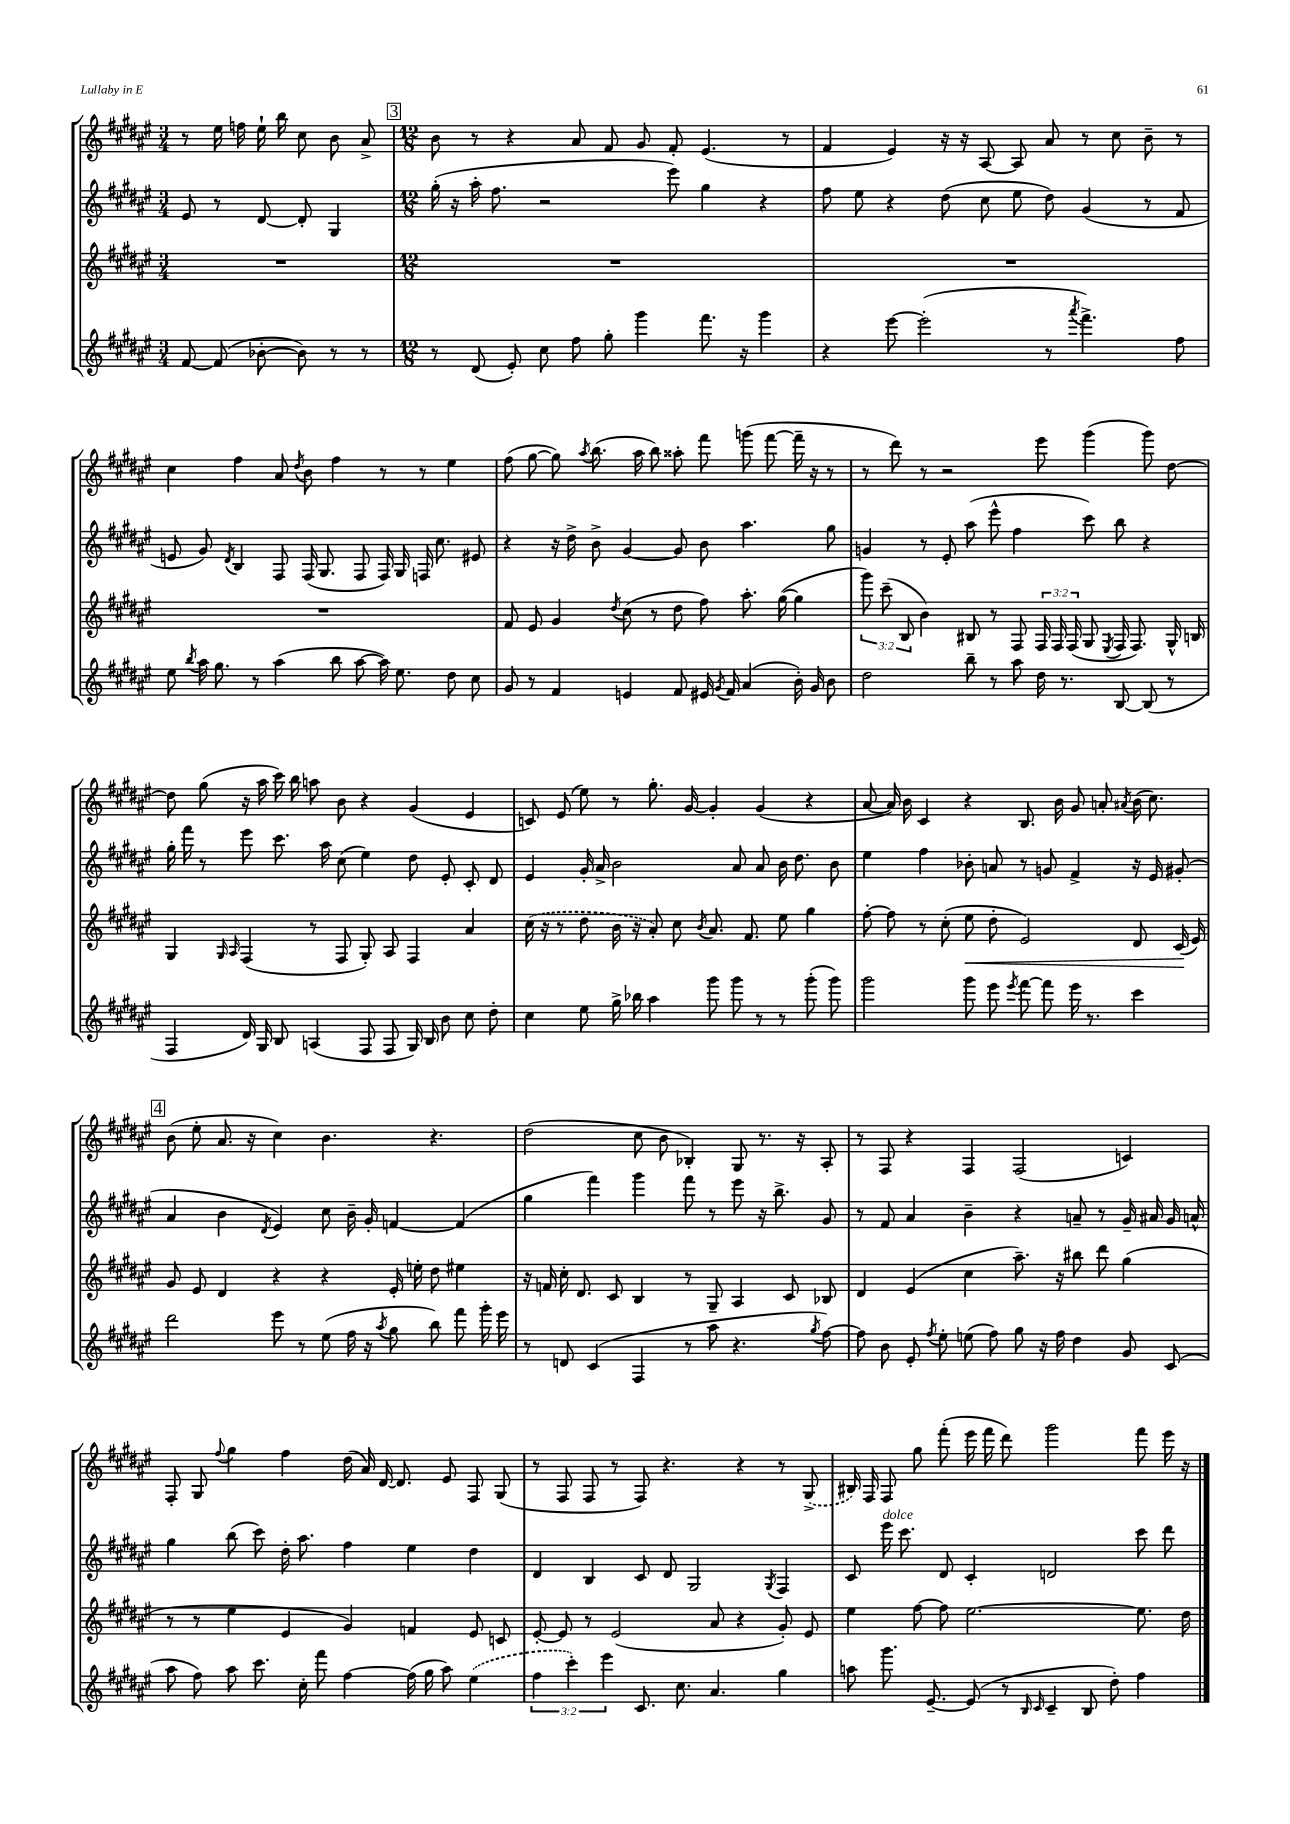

**kern	**kern	**dynam	**kern	**kern
*part4	*part3	*part3	*part2	*part1
*staff4	*staff3	*staff3	*staff2	*staff1
*clefG2	*clefG2	*	*clefG2	*clefG2
*k[f#c#g#d#a#e#]	*k[f#c#g#d#a#e#]	*	*k[f#c#g#d#a#e#]	*k[f#c#g#d#a#e#]
*M3/4	*M3/4	*	*M3/4	*M3/4
=20	=20	=20	=20	=20
[8f#/	2.r	.	8e#/	8r
(8f#/]	.	.	8r	16ee#\
.	.	.	.	16ffn\
[8b-X'\	.	.	[8d#/	16ee#`\
.	.	.	.	16bb\
8b-\])	.	.	8d#'/]	8cc#\
8r	.	.	4G#/	8b\
8r	.	.	.	8a#^/
!!LO:REH:place=s1:t=3
=21	=21	=21	=21	=21
*M12/8	*M12/8	*	*M12/8	*M12/8
8r	1.r	.	(16gg#'\	8b\
.	.	.	16r	.
(8d#/	.	.	16aa#'\	8r
.	.	.	8.ff#\	.
8e#'/)	.	.	.	4r
8cc#\	.	.	2r	.
8ff#\	.	.	.	8a#/
8gg#'\	.	.	.	8f#/
4ggg#\	.	.	.	8g#/
.	.	.	8eee#\)	8f#'/
8.fff#\	.	.	4gg#\	(4.e#/
16r	.	.	.	.
4ggg#\	.	.	4r	.
.	.	.	.	8r
=22	=22	=22	=22	=22
4r	1.r	.	8ff#\	4f#/
.	.	.	8ee#\	.
[8eee#\	.	.	4r	4e#/)
(2eee#'\]	.	.	.	.
.	.	.	(8dd#\	16r
.	.	.	.	16r
.	.	.	8cc#\	[8A#/
.	.	.	8ee#\	8A#/]
8r	.	.	8dd#\)	8a#/
8qaaa#/	.	.	.	.
4.fff#^\)	.	.	(4g#/	8r
.	.	.	.	8cc#\
.	.	.	8r	8b~\
8ff#\	.	.	8f#/	8r
!!LO:LB:g=z
=23	=23	=23	=23	=23
8ee#\	1.r	.	8en/	4cc#\
8qbb/	.	.	.	.
16aa#\	.	.	8g#/)	.
8.gg#\	.	.	.	.
.	.	.	8qd#/	.
.	.	.	4B/	4ff#\
8r	.	.	.	.
(4aa#\	.	.	8F#/	8a#/
.	.	.	.	8qdd#/
.	.	.	(16F#/	8b\
.	.	.	8.G#/	.
8bb\	.	.	.	4ff#\
[8aa#\	.	.	8F#/	.
16aa#\])	.	.	16F#/)	8r
8.ee#\	.	.	16G#/	.
.	.	.	16Fn/	8r
.	.	.	8.cc#\	.
8dd#\	.	.	.	4ee#\
8cc#\	.	.	8e#X/	.
=24	=24	=24	=24	=24
8g#/	8f#/	.	4r	(8ff#\
8r	8e#/	.	.	[8gg#\
4f#/	4g#/	.	16r	8gg#\])
.	.	.	16dd#^\	.
.	.	.	.	8qaa#/
.	.	.	8b^\	(8.bb\
.	8qdd#/	.	.	.
4en/	(8cc#\	.	[4g#/	.
.	.	.	.	16aa#\
.	8r	.	.	8bb\)
8f#/	8dd#\	.	8g#/]	8aa##X'\
16e#X/	8ff#\)	.	8b\	8fff#\
8qg#/	.	.	.	.
16f#/	.	.	.	.
(4a#/	8.aa#'\	.	4.aa#\	(8gggn\
.	.	.	.	[8fff#\
.	([16gg#\	.	.	.
16b'\)	4gg#\]	.	.	16fff#~\]
16g#/	.	.	.	16r
8b\	.	.	8gg#\	8r
=25	=25	=25	=25	=25
2dd#\	12ggg#\)	.	4gn/	8r
.	(12ccc#~\	.	.	.
.	.	.	.	8ddd#\)
.	12B/	.	.	.
.	4b\)	.	8r	8r
.	.	.	8e#'/	2r
8bb~\	8B#X/	.	(8aa#\	.
8r	8r	.	8eee#^^\	.
8aa#\	8F#/	.	4ff#\	.
16dd#\	24F#/	.	.	8eee#\
.	24F#/	.	.	.
8.r	.	.	.	.
.	(24F#/	.	.	.
.	8G#/	.	8ccc#\)	(4ggg#\
.	8qE#/	.	.	.
[8B/	16F#/	.	8bb\	.
.	8.F#/)	.	.	.
(8B/]	.	.	4r	8ggg#\)
8r	16G#^^/	.	.	[8dd#\
.	16Bn/	.	.	.
!!LO:LB:g=z
=26	=26	=26	=26	=26
4F#/	4G#/	.	16gg#'\	8dd#\]
.	.	.	16fff#\	.
.	.	.	8r	(8gg#\
.	16qqG#/	.	.	.
.	16qqA#/	.	.	.
16d#/)	(4F#/	.	8eee#\	16r
16G#/	.	.	.	16aa#\
8B/	.	.	8.ccc#\	16ccc#\)
.	.	.	.	16bb\
(4An/	8r	.	.	8aan\
.	.	.	16aa#\	.
.	8F#/	.	(8cc#\	8b\
8F#/	8G#'/)	.	4ee#\)	4r
8F#/	8A#/	.	.	.
16G#/)	4F#/	.	8dd#\	(4g#/
16B/	.	.	.	.
8b\	.	.	8e#'/	.
8cc#\	4a#/	.	8c#'/	4e#/
8dd#'\	.	.	8d#/	.
=27	=27	=27	=27	=27
4cc#\	(16cc#\	.	4e#/	8cn/)
.	16r	.	.	.
.	8r	.	.	(8e#/
8ee#\	8dd#\	.	16g#'/	8ee#\)
.	.	.	16a#^/	.
16gg#^\	16b\	.	2b\	8r
16bb-X\	16r	.	.	.
4aa#\	8a#'/)	.	.	8.gg#'\
.	8cc#\	.	.	.
.	.	.	.	[16g#/
.	8qb/	.	.	.
8ggg#\	8.a#/	.	.	4g#'/]
8ggg#\	.	.	8a#/	.
.	8.f#/	.	.	.
8r	.	.	8a#/	(4g#/
8r	8ee#\	.	16b\	.
.	.	.	8.dd#\	.
(8ggg#'\	4gg#\	.	.	4r
8ggg#\)	.	.	8b\	.
=28	=28	=28	=28	=28
2ggg#\	[8ff#'\	.	4ee#\	[8a#/
.	8ff#\]	.	.	16a#/])
.	.	.	.	16b\
.	8r	.	4ff#\	4c#/
.	(8cc#'\	.	.	.
!	!	!LO:HP:b	!	!
8ggg#\	8ee#\	<	8b-X'\	4r
8eee#\	8dd#'\	.	8an/	.
8qeee#/	.	.	.	.
[8fff#\	2e#/)	.	8r	8.B/
8fff#\]	.	.	8gn/	.
.	.	.	.	16b\
16eee#\	.	.	4f#^/	8g#/
8.r	.	.	.	.
.	.	.	.	8an'/
.	.	.	.	8qa#X/
4ccc#\	8d#/	.	16r	(16b\
.	.	.	16e#/	8.cc#\)
.	(16c#/	.	(8g#X'/	.
.	16e#/)	[	.	.
!!LO:LB:g=z
!!LO:REH:place=s1:t=4
=29	=29	=29	=29	=29
2ddd#\	8g#/	.	4a#/	(8b\
.	8e#/	.	.	8ee#'\
.	4d#/	.	4b\	8.a#/
.	.	.	.	16r
.	.	.	8qd#/	.
8eee#\	4r	.	4e#/)	4cc#\)
8r	.	.	.	.
(8ee#\	4r	.	8cc#\	4.b\
16ff#\	.	.	16b~\	.
16r	.	.	16g#'/	.
8qaa#/	.	.	.	.
8gg#\	16e#'/	.	[4fn/	.
.	16een'\	.	.	.
8bb\)	8dd#\	.	.	4.r
8fff#\	4ee#X\	.	(4f/]	.
16ggg#'\	.	.	.	.
16eee#\	.	.	.	.
=30	=30	=30	=30	=30
8r	16r	.	4gg#\	(2dd#\
.	16fn/	.	.	.
8dn/	16cc#'\	.	.	.
.	8.d#/	.	.	.
(4c#/	.	.	4fff#\)	.
.	8c#/	.	.	.
4F#/	4B/	.	4ggg#\	8cc#\
.	.	.	.	8b\
8r	8r	.	8fff#\	4B-X'/)
8aa#\	8G#~/	.	8r	.
4.r	4A#/	.	8eee#\	8G#/
.	.	.	16r	8.r
.	.	.	8.bb^\	.
.	8c#/	.	.	.
.	.	.	.	16r
8qgg#/	.	.	.	.
[8ff#\)	8B-X/	.	8g#/	8A#'/
=31	=31	=31	=31	=31
8ff#\]	4d#/	.	8r	8r
8b\	.	.	8f#/	8F#/
8e#'/	(4e#/	.	4a#/	4r
8qff#/	.	.	.	.
8ee#'\	.	.	.	.
(8een\	4cc#\	.	4b~\	4F#/
8ff#\)	.	.	.	.
8gg#\	8.aa#~\)	.	4r	(2F#/
16r	.	.	.	.
16ff#\	16r	.	.	.
4dd#\	8bb#X\	.	8an~/	.
.	8ddd#\	.	8r	.
8g#/	(4gg#\	.	16g#~/	4cn/)
.	.	.	16a#X/	.
(8c#/	.	.	16g#/	.
.	.	.	16an^^/	.
!!LO:LB:g=z
=32	=32	=32	=32	=32
8aa#\	8r	.	4gg#\	8F#'/
8ff#\)	8r	.	.	8G#/
.	.	.	.	8qqff#/
8aa#\	4ee#\	.	(8bb\	4gg#\
8.ccc#\	.	.	8ccc#\)	.
.	4e#/	.	16dd#'\	4ff#\
16cc#'\	.	.	8.aa#\	.
8fff#\	.	.	.	.
[4ff#\	4g#/)	.	4ff#\	(16dd#\
.	.	.	.	16a#/)
.	.	.	.	[16d#/
.	.	.	.	8.d#/]
(16ff#\]	4fn/	.	4ee#\	.
16gg#\	.	.	.	.
8aa#\)	.	.	.	8e#/
(4ee#\	8e#/	.	4dd#\	8F#/
.	8cn/	.	.	(8G#/
=33	=33	=33	=33	=33
6ff#\	[8e#'/	.	4d#/	8r
.	8e#/]	.	.	8F#/
6ccc#'\)	.	.	.	.
.	8r	.	4B/	8F#/
6eee#\	.	.	.	.
.	(2e#/	.	.	8r
8.c#/	.	.	8c#/	8F#/)
.	.	.	8d#/	4.r
8.cc#\	.	.	.	.
.	.	.	2G#/	.
4.a#/	8a#/	.	.	.
.	4r	.	.	4r
.	.	.	8qG#/	.
4gg#\	8g#'/)	.	4F#/	8r
.	8e#/	.	.	(8G#^/
=34	=34	=34	=34	=34
8aan\	4ee#\	.	8c#/	16B#X/)
.	.	.	.	16F#/
!	!	!	!LO:TX:a:i:t=dolce	!
8.ggg#\	.	.	16eee#\	8F#/
.	.	.	8.ccc#\	.
.	[8ff#\	.	.	8gg#\
[8.e#~/	.	.	.	.
.	8ff#\]	.	8d#/	(8fff#'\
(8e#/]	[2.ee#\	.	4c#'/	16eee#\
.	.	.	.	16fff#\
8r	.	.	.	8ddd#\)
16qqB/	.	.	.	.
16qqc#/	.	.	.	.
4c#~/	.	.	2dn/	2ggg#\
8B/	.	.	.	.
8dd#'\)	.	.	.	.
4ff#\	8.ee#\]	.	8ccc#\	8fff#\
.	.	.	8ddd#\	16eee#\
.	16dd#\	.	.	16r
==	==	==	==	==
*-	*-	*-	*-	*-
